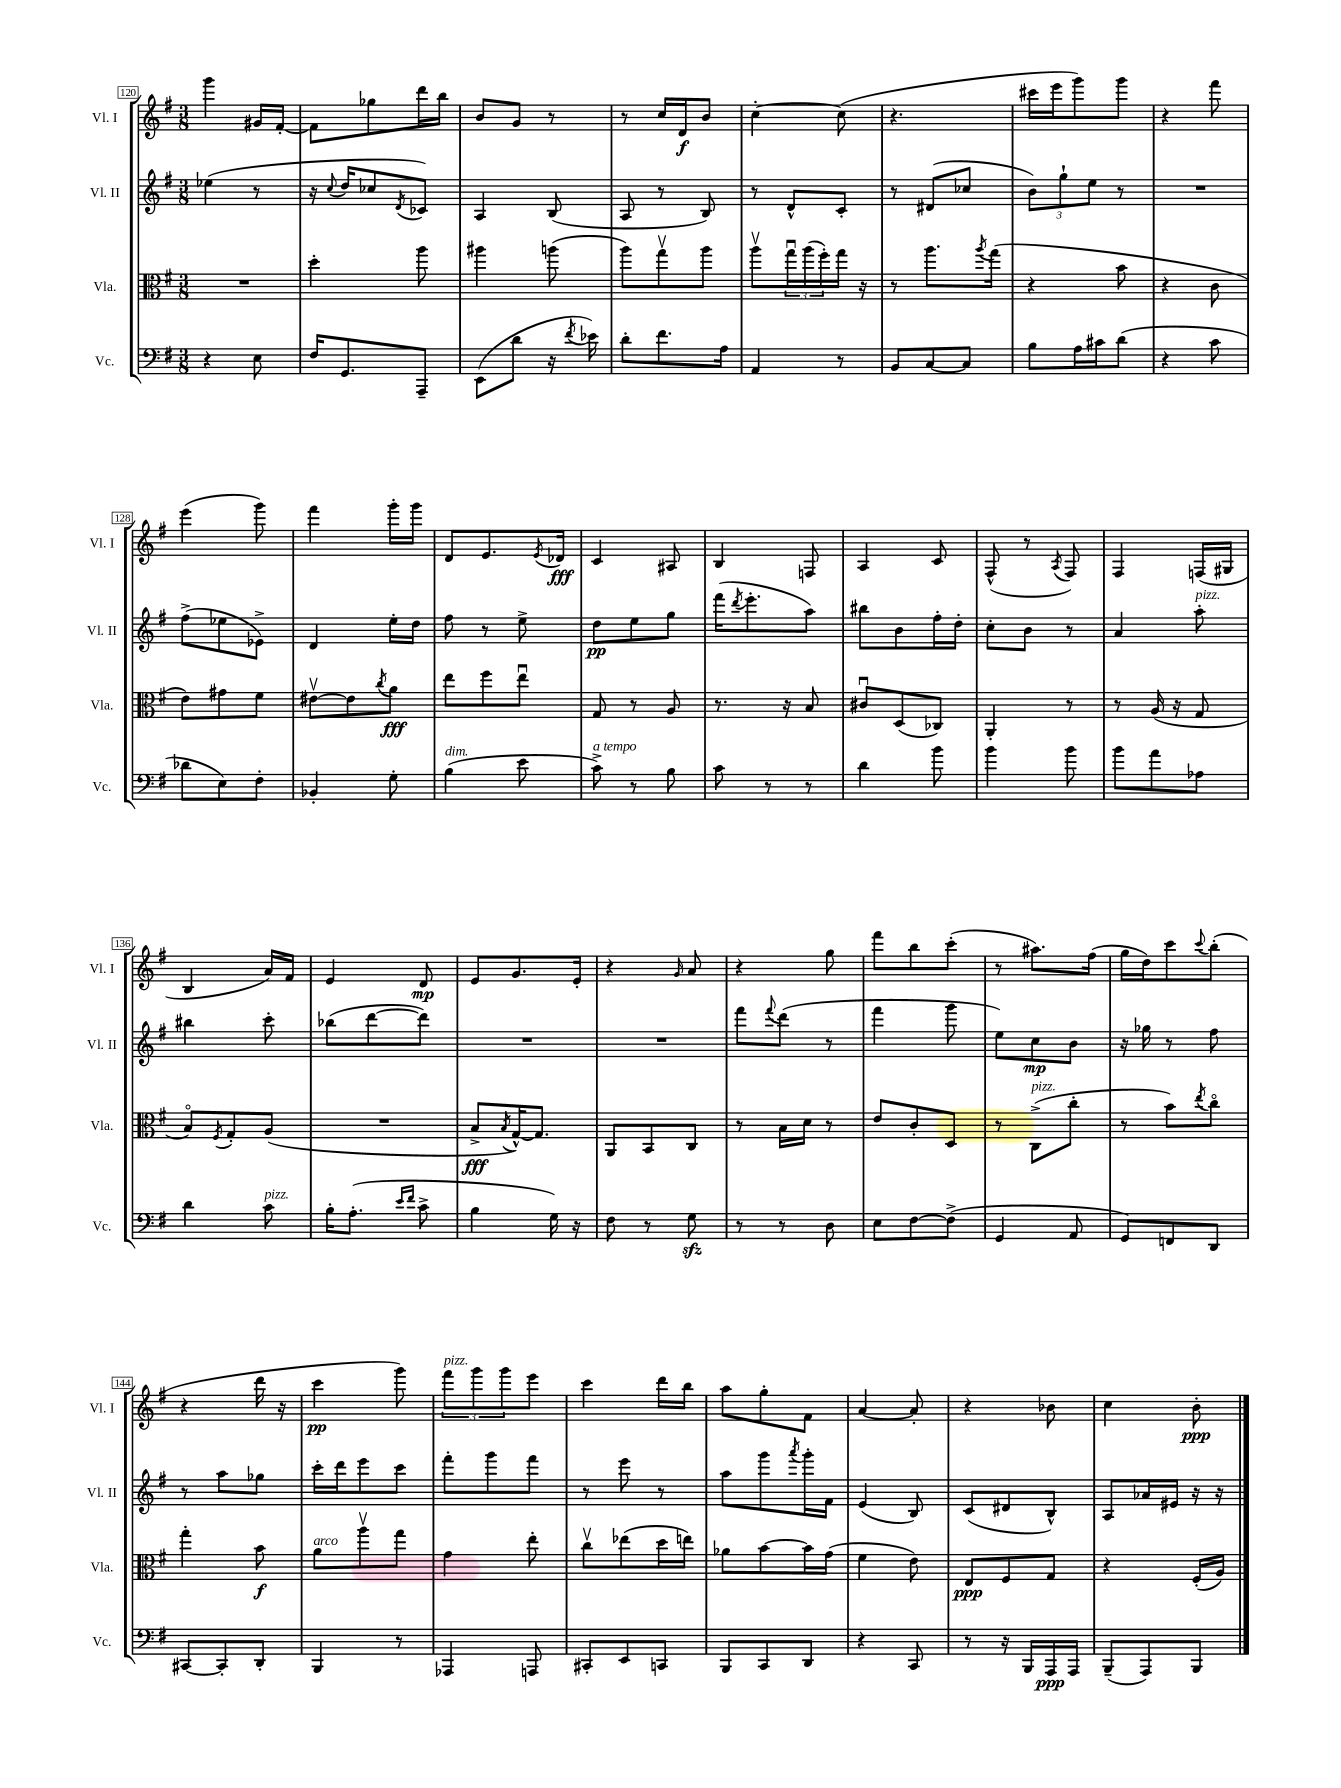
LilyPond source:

<<
\new StaffGroup <<
\new Staff = "s0" \with { instrumentName = "Vl. I" shortInstrumentName = "Vl. I" } {
    \clef treble \key g \major \numericTimeSignature \time 3/8
    g'''4 gis'16 fis'16~-. |
    fis'8 ges''8 d'''16 b''16 |
    b'8 g'8 r8 |
    r8 c''16 d'16\f b'8 |
    c''4~-. c''8( |
    r4. |
    cis'''16 e'''16 g'''8) g'''8 |
    r4 fis'''8 |
    e'''4( g'''8) |
    fis'''4 g'''16-. g'''16 |
    d'8 e'8. \acciaccatura { e'8 } des'16\fff |
    c'4 ais8 |
    b4 f8 |
    a4 c'8 |
    fis8-^( r8 \acciaccatura { a8 } fis8) |
    fis4 f16( gis16 |
    b4 a'16) fis'16 |
    e'4 d'8\mp |
    e'8 g'8. e'16-. |
    r4 \grace { g'16 } a'8 |
    r4 g''8 |
    fis'''8 b''8 c'''8-.( |
    r8 ais''8.) fis''16( |
    g''16 d''16) c'''8 \appoggiatura { c'''8 } b''8-.( |
    r4 d'''16 r16 |
    c'''4\pp g'''8) |
    \tuplet 3/2 { fis'''8^\markup { \italic "pizz." } g'''8 g'''8 } e'''8 |
    c'''4 d'''16 b''16 |
    a''8 g''8-. fis'8 |
    a'4~ a'8-. |
    r4 bes'8 |
    c''4 b'8-.\ppp \bar "|." |
}
\new Staff = "s1" \with { instrumentName = "Vl. II" shortInstrumentName = "Vl. II" } {
    \clef treble \key g \major \numericTimeSignature \time 3/8
    ees''4( r8 |
    r16 \appoggiatura { c''8 } d''16 ces''8 \acciaccatura { d'8 } ces'8) |
    a4 b8( |
    a8 r8 b8) |
    r8 d'8-^ c'8-. |
    r8 dis'8( ces''8 |
    \tuplet 3/2 { b'8) g''8-! e''8 } r8 |
    R4. |
    fis''8->( ees''8 ees'8->) |
    d'4 e''16-. d''16 |
    fis''8 r8 e''8-> |
    d''8\pp e''8 g''8 |
    fis'''16( \acciaccatura { d'''8 } e'''8.-. a''8) |
    bis''8 b'8 fis''16-. d''16-. |
    c''8-. b'8 r8 |
    a'4 a''8-.^\markup { \italic "pizz." } |
    bis''4 c'''8-. |
    bes''8( d'''8~ d'''8) |
    R4. |
    R4. |
    fis'''8 \appoggiatura { fis'''8 } d'''8( r8 |
    fis'''4 g'''8 |
    e''8) c''8\mp b'8 |
    r16 ges''16 r8 fis''8 |
    r8 a''8 ges''8 |
    c'''16-. d'''16 e'''8 c'''8 |
    fis'''8-. g'''8 fis'''8 |
    r8 e'''8 r8 |
    a''8 g'''8 \acciaccatura { a'''8 } g'''16-. fis'16 |
    e'4( b8) |
    c'8( dis'8 b8-^) |
    a8 aes'16 eis'16 r16 r16 \bar "|." |
}
\new Staff = "s2" \with { instrumentName = "Vla." shortInstrumentName = "Vla." } {
    \clef alto \key g \major \numericTimeSignature \time 3/8
    R4. |
    d''4-. a''8 |
    ais''4 a''8( |
    a''8) g''8\upbow a''8 |
    a''8\upbow \tuplet 3/2 { g''16\downbow a''16( fis''16-.) } g''16 r16 |
    r8 a''8. \acciaccatura { a''8 } g''16( |
    r4 b'8 |
    r4 c'8 |
    e'8) gis'8 fis'8 |
    eis'8~\upbow eis'8 \acciaccatura { c''8 } a'8\fff |
    e''8 fis''8 e''8\downbow |
    g8 r8 a8 |
    r8. r16 b8 |
    cis'8\downbow d8( ces8) |
    a,4-. r8 |
    r8 a16( r16 g8 |
    b8\flageolet) \acciaccatura { fis8 } g8-. a8( |
    R4. |
    b8->\fff \acciaccatura { b8 } g16~-^) g8. |
    a,8 b,8 c8 |
    r8 b16 d'16 r8 |
    e'8 c'8-. d8 |
    r8 c8->^\markup { \italic "pizz." }( c''8-. |
    r8 b'8) \acciaccatura { e''8 } c''8\flageolet |
    g''4-. b'8\f |
    a'8^\markup { \italic "arco" } a''8\upbow g''8 |
    g'4 e''8-. |
    c''8\upbow ees''8( d''16 e''16) |
    aes'8 b'8~ b'16 g'16( |
    fis'4 e'8) |
    e8\ppp fis8 g8 |
    r4 fis16-.( a16) \bar "|." |
}
\new Staff = "s3" \with { instrumentName = "Vc." shortInstrumentName = "Vc." } {
    \clef bass \key g \major \numericTimeSignature \time 3/8
    r4 e8 |
    fis16 g,8. a,,8-- |
    e,8( d'8 r16 \acciaccatura { fis'8 } ees'16) |
    d'8-. fis'8. a16 |
    a,4 r8 |
    b,8 c8~ c8 |
    b8 a16 cis'16 d'8( |
    r4 c'8 |
    des'8 e8) fis8-. |
    bes,4-. g8-. |
    b4^\markup { \italic "dim." }( e'8 |
    c'8->^\markup { \italic "a tempo" }) r8 b8 |
    c'8 r8 r8 |
    d'4 b'8 |
    b'4 b'8 |
    b'8 a'8 aes8 |
    d'4 c'8^\markup { \italic "pizz." } |
    b16-. a8.-.( \grace { e'16 fis'16 } c'8-> |
    b4 g16) r16 |
    fis8 r8 g8\sfz |
    r8 r8 d8 |
    e8 fis8~ fis8->( |
    g,4 a,8 |
    g,8) f,8 d,8 |
    cis,8~ cis,8-. d,8-. |
    b,,4 r8 |
    aes,,4 a,,8 |
    cis,8-. e,8 c,8 |
    b,,8 c,8 d,8 |
    r4 c,8 |
    r8 r16 b,,16 a,,16\ppp a,,16 |
    b,,8--( a,,8) b,,8 \bar "|." |
}
>>
>>
\layout { \context { \Score currentBarNumber = #120 \override BarNumber.stencil = #(make-stencil-boxer 0.1 0.3 ly:text-interface::print) } }
